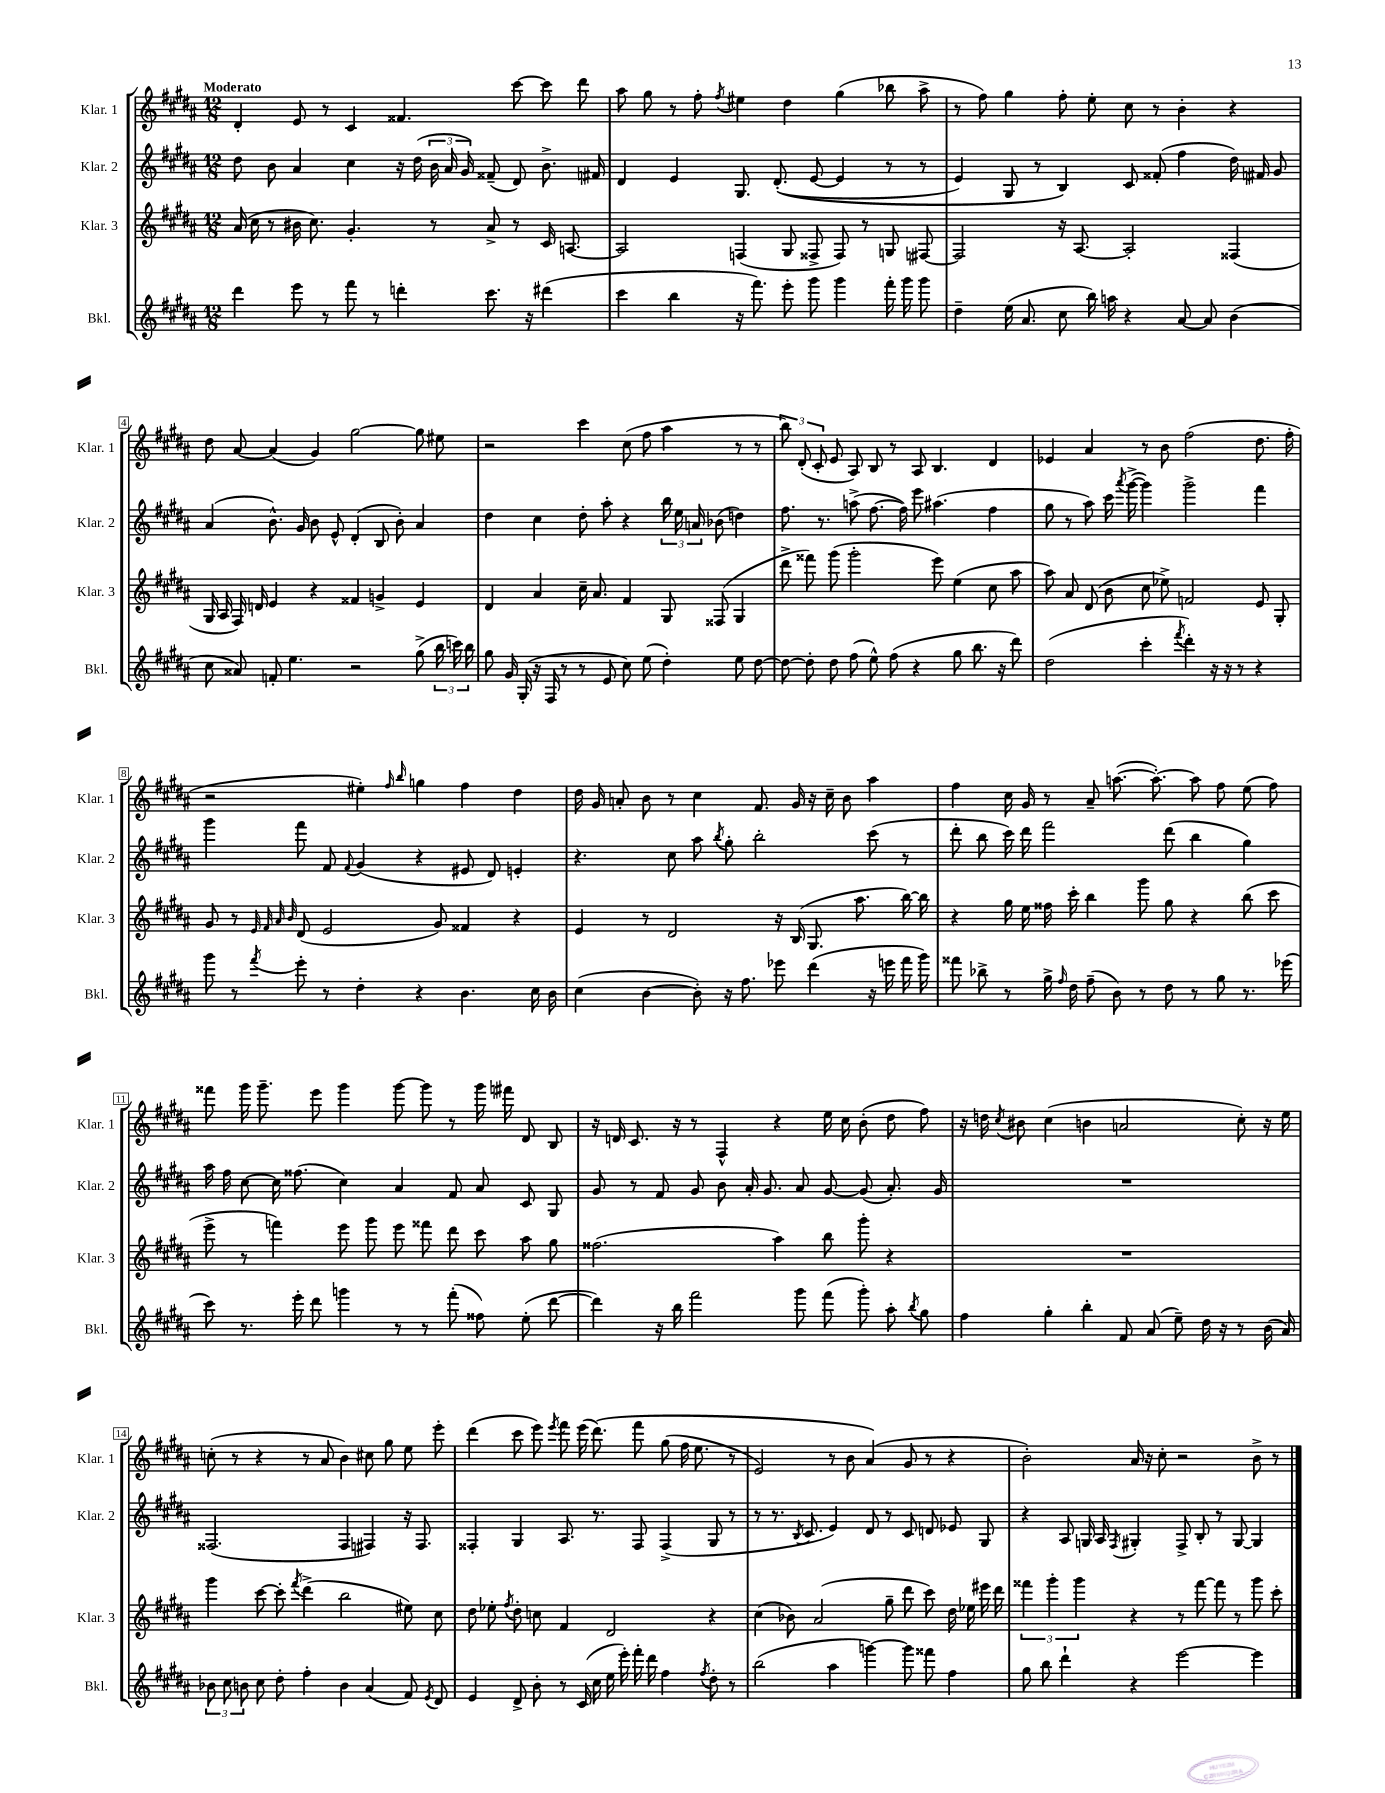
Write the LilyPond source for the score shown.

<<
\new StaffGroup <<
\new Staff = "s0" \with { instrumentName = "Klar. 1" shortInstrumentName = "Klar. 1" } {
    \clef treble \key b \major \numericTimeSignature \time 12/8 \tempo "Moderato"
    \autoBeamOff dis'4-. e'8 r8 cis'4 fisis'4. cis'''8~ cis'''8 dis'''8 |
    ais''8 gis''8 r8 fis''8-. \acciaccatura { fis''8 } eis''4 dis''4 gis''4( bes''8 ais''8-> |
    r8 fis''8) gis''4 fis''8-. e''8-. cis''8 r8 b'4-. r4 |
    dis''8 ais'8~ ais'4( gis'4) gis''2~ gis''8 eis''8 |
    r2 cis'''4 cis''8( fis''8 ais''4 r8 r8 |
    \tuplet 3/2 { b''8) dis'8-.( cis'8-. } e'8 ais8) b8 r8 ais8 b4. dis'4 |
    ees'4 ais'4 r8 b'8 fis''2( dis''8. fis''16-. |
    r2 eis''4-.) \grace { fis''16 b''16 } g''4 fis''4 dis''4 |
    dis''16 gis'16 a'8-. b'8 r8 cis''4 fis'8. gis'16 r16 cis''16-- b'8 ais''4 |
    fis''4 cis''16 gis'16 r8 ais'8-- a''8.~( a''8.~-.) a''8 fis''8 e''8( fis''8) |
    fisis'''8 gis'''16 gis'''8.-- e'''8 gis'''4 gis'''8~ gis'''8 r8 gis'''16 fis'''16 dis'8 b8 |
    r16 d'16 cis'8. r16 r8 fis4-^ r4 e''16 cis''16 b'8-.( dis''8 fis''8) |
    r16 d''16 \acciaccatura { cis''8 } bis'8 cis''4( b'4 a'2 cis''8-.) r16 e''16 |
    c''8-.( r8 r4 r8 ais'8 b'4) cis''8 gis''8 e''8 e'''8-. |
    dis'''4( cis'''8 e'''8) \acciaccatura { e'''8 } fis'''8 e'''16( dis'''8.)\( fis'''8 gis''8( fis''16 e''8. r8 |
    e'2) r8 b'8 ais'4(\) gis'8 r8 r4 |
    b'2-.) ais'16 r16 cis''8-. r2 b'8-> r8 \bar "|." |
}
\new Staff = "s1" \with { instrumentName = "Klar. 2" shortInstrumentName = "Klar. 2" } {
    \clef treble \key b \major \numericTimeSignature \time 12/8
    \autoBeamOff dis''8 b'8 ais'4 cis''4 r16 dis''16( \tuplet 3/2 { b'16 ais'16 gis'16) } fisis'8--( dis'8) b'8.-> fis'16 |
    dis'4 e'4 gis8. dis'8.-.(\( e'8~ e'4 r8 r8 |
    e'4) gis8 r8 b4\) cis'8 fisis'8-.( fis''4 dis''16) fis'16 gis'8 |
    ais'4( b'8.-^) gis'16 b'8 e'8-^ dis'4-.( b8 b'8-.) ais'4 |
    dis''4 cis''4 dis''8-. ais''8-. r4 \tuplet 3/2 { b''16 e''16 a'16 } bes'8( d''4) |
    fis''8. r8. a''8->( fis''8.~ fis''16) e'''8 ais''4.( fis''4 |
    gis''8 r8 ais''8) cis'''16 \acciaccatura { ais'''8 } gis'''16~->( gis'''4) gis'''2-> fis'''4 |
    gis'''4 fis'''8 fis'8 \appoggiatura { fis'8 } gis'4( r4 eis'8 dis'8) e'4-. |
    r4. cis''8 ais''8 \acciaccatura { b''8 } gis''8-. b''2-. cis'''8( r8 |
    dis'''8-. b''8 cis'''16) dis'''16 fis'''2 dis'''8( b''4 gis''4) |
    ais''16 fis''16 cis''8~ cis''16 fisis''8.( cis''4) ais'4 fis'8 ais'8 cis'8 gis8 |
    gis'8 r8 fis'8 gis'8 b'8 ais'16-. gis'8. ais'8 gis'8~ gis'8( ais'8.-.) gis'16 |
    R1. |
    fisis2.( fisis4 fis4) r16 fis8. |
    fisis4-. gis4 ais8. r8. fisis8 fisis4->( gis8 r8 |
    r8 r8. \acciaccatura { b8 } cis'8. e'4) dis'8 r8 cis'8 d'8 ees'8 gis8 |
    r4 ais8 g16 ais16 \acciaccatura { fis8 } gis4-. fis8-> b8-. r8 gis8~ gis4 \bar "|." |
}
\new Staff = "s2" \with { instrumentName = "Klar. 3" shortInstrumentName = "Klar. 3" } {
    \clef treble \key b \major \numericTimeSignature \time 12/8
    \autoBeamOff ais'16( cis''16 r8 bis'16 cis''8.) gis'4.-. r8 ais'8-> r8 cis'16 a8.~ |
    a2 f4( gis8 fisis8-> fisis8) r8 g8 fis8~ |
    fis2 r16 ais8.~ ais2-. fisis4( |
    gis16 ais16 fis16) d'16 e'4 r4 fisis'4 g'4-> e'4 |
    dis'4 ais'4 cis''16-- ais'8. fis'4 gis8 fisis8( gis4 |
    dis'''8-> fisis'''8) gis'''8( gis'''2-. e'''8) e''4( cis''8 ais''8 |
    ais''8) ais'8 dis'8( b'8 cis''8 ees''8->) f'2 e'8 gis8-. |
    gis'8 r8 \grace { e'32 fis'32 ais'32 b'32 } dis'8( e'2 gis'8) fisis'4 r4 |
    e'4 r8 dis'2 r16 b16( gis8. ais''8. b''16~) b''16 |
    r4 gis''16 e''16 fisis''16 cis'''16-. b''4 gis'''8 gis''8 r4 b''8( cis'''8 |
    e'''8-> r8 f'''4) e'''8 gis'''8 e'''8 fisis'''8 dis'''8 cis'''8 ais''8 gis''8 |
    fisis''2.( ais''4) b''8 gis'''8-. r4 |
    R1. |
    gis'''4 cis'''8~ cis'''8-. \acciaccatura { fis'''8 } dis'''4->( b''2 eis''8) cis''8 |
    dis''8 ees''8-. \acciaccatura { fis''8 } dis''8-. c''8 fis'4 dis'2 r4 |
    cis''4( bes'8) ais'2( gis''8-- dis'''8 cis'''8) dis''16 ees''16 eis'''16 dis'''16 |
    \tuplet 3/2 { fisis'''4 gis'''4-. gis'''4 } r4 r8 fisis'''8~ fisis'''8 r8 gis'''8 cis'''8-. \bar "|." |
}
\new Staff = "s3" \with { instrumentName = "Bkl." shortInstrumentName = "Bkl." } {
    \clef treble \key b \major \numericTimeSignature \time 12/8
    \autoBeamOff dis'''4 e'''8 r8 fis'''8 r8 d'''4-. cis'''8. r16 dis'''4( |
    cis'''4 b''4 r16 fis'''8.) e'''8-. gis'''8 gis'''4 fis'''16-. gis'''16 gis'''8 |
    dis''4-- e''16( ais'8. cis''8 b''16) a''16 r4 ais'8~ ais'8 b'4( |
    cis''8 aisis'8) f'8-. e''4. r2 gis''8->( \tuplet 3/2 { b''16 c'''16) b''16 } |
    gis''8 gis'16 gis16-.( r16 fis16 r8 r8 e'8 cis''8) e''8( dis''4-.) e''8 dis''8~ |
    dis''8~ dis''8-. dis''8 fis''8( e''8-^) fis''8( r4 gis''8 b''8. r16 dis'''8) |
    dis''2( cis'''4-. \acciaccatura { fis'''8 } dis'''4-.) r16 r16 r8 r4 |
    gis'''8 r8 \acciaccatura { fis'''8 } e'''8-. r8 dis''4-. r4 b'4. cis''16 b'16 |
    cis''4( b'4~ b'8-.) r16 fis''8. ees'''8 dis'''4( r16 e'''16 fis'''16 gis'''16) |
    fisis'''8 bes''8-> r8 gis''16-> \grace { fis''16 } dis''16 fis''8--( b'8) r8 dis''8 r8 gis''8 r8. ees'''16( |
    cis'''8) r8. e'''16-. dis'''8 g'''4 r8 r8 fis'''8-.( fisis''8) e''8-.( dis'''8~ |
    dis'''4) r16 b''16 fis'''2 gis'''8 fis'''8( gis'''8-.) ais''8-. \acciaccatura { b''8 } gis''8 |
    fis''4 gis''4-. b''4-. fis'8 ais'8( e''8--) dis''16 r16 r8 b'16( ais'16) |
    \tuplet 3/2 { bes'8 cis''8 b'8 } cis''8 dis''8-. fis''4-. b'4 ais'4( fis'8) \acciaccatura { e'8 } dis'8 |
    e'4 dis'8-> b'8-. r8 cis'16( cis''16 e''16 e'''16-.) fis'''16-. dis'''16 fis''4 \acciaccatura { fis''8 } dis''8-. r8 |
    b''2( ais''4 g'''4~) g'''8 fisis'''8 fis''4 |
    gis''8 b''8 dis'''4-! r4 e'''2~ e'''4 \bar "|." |
}
>>
>>
\layout { \context { \Score \override BarNumber.stencil = #(make-stencil-boxer 0.1 0.3 ly:text-interface::print) } }
